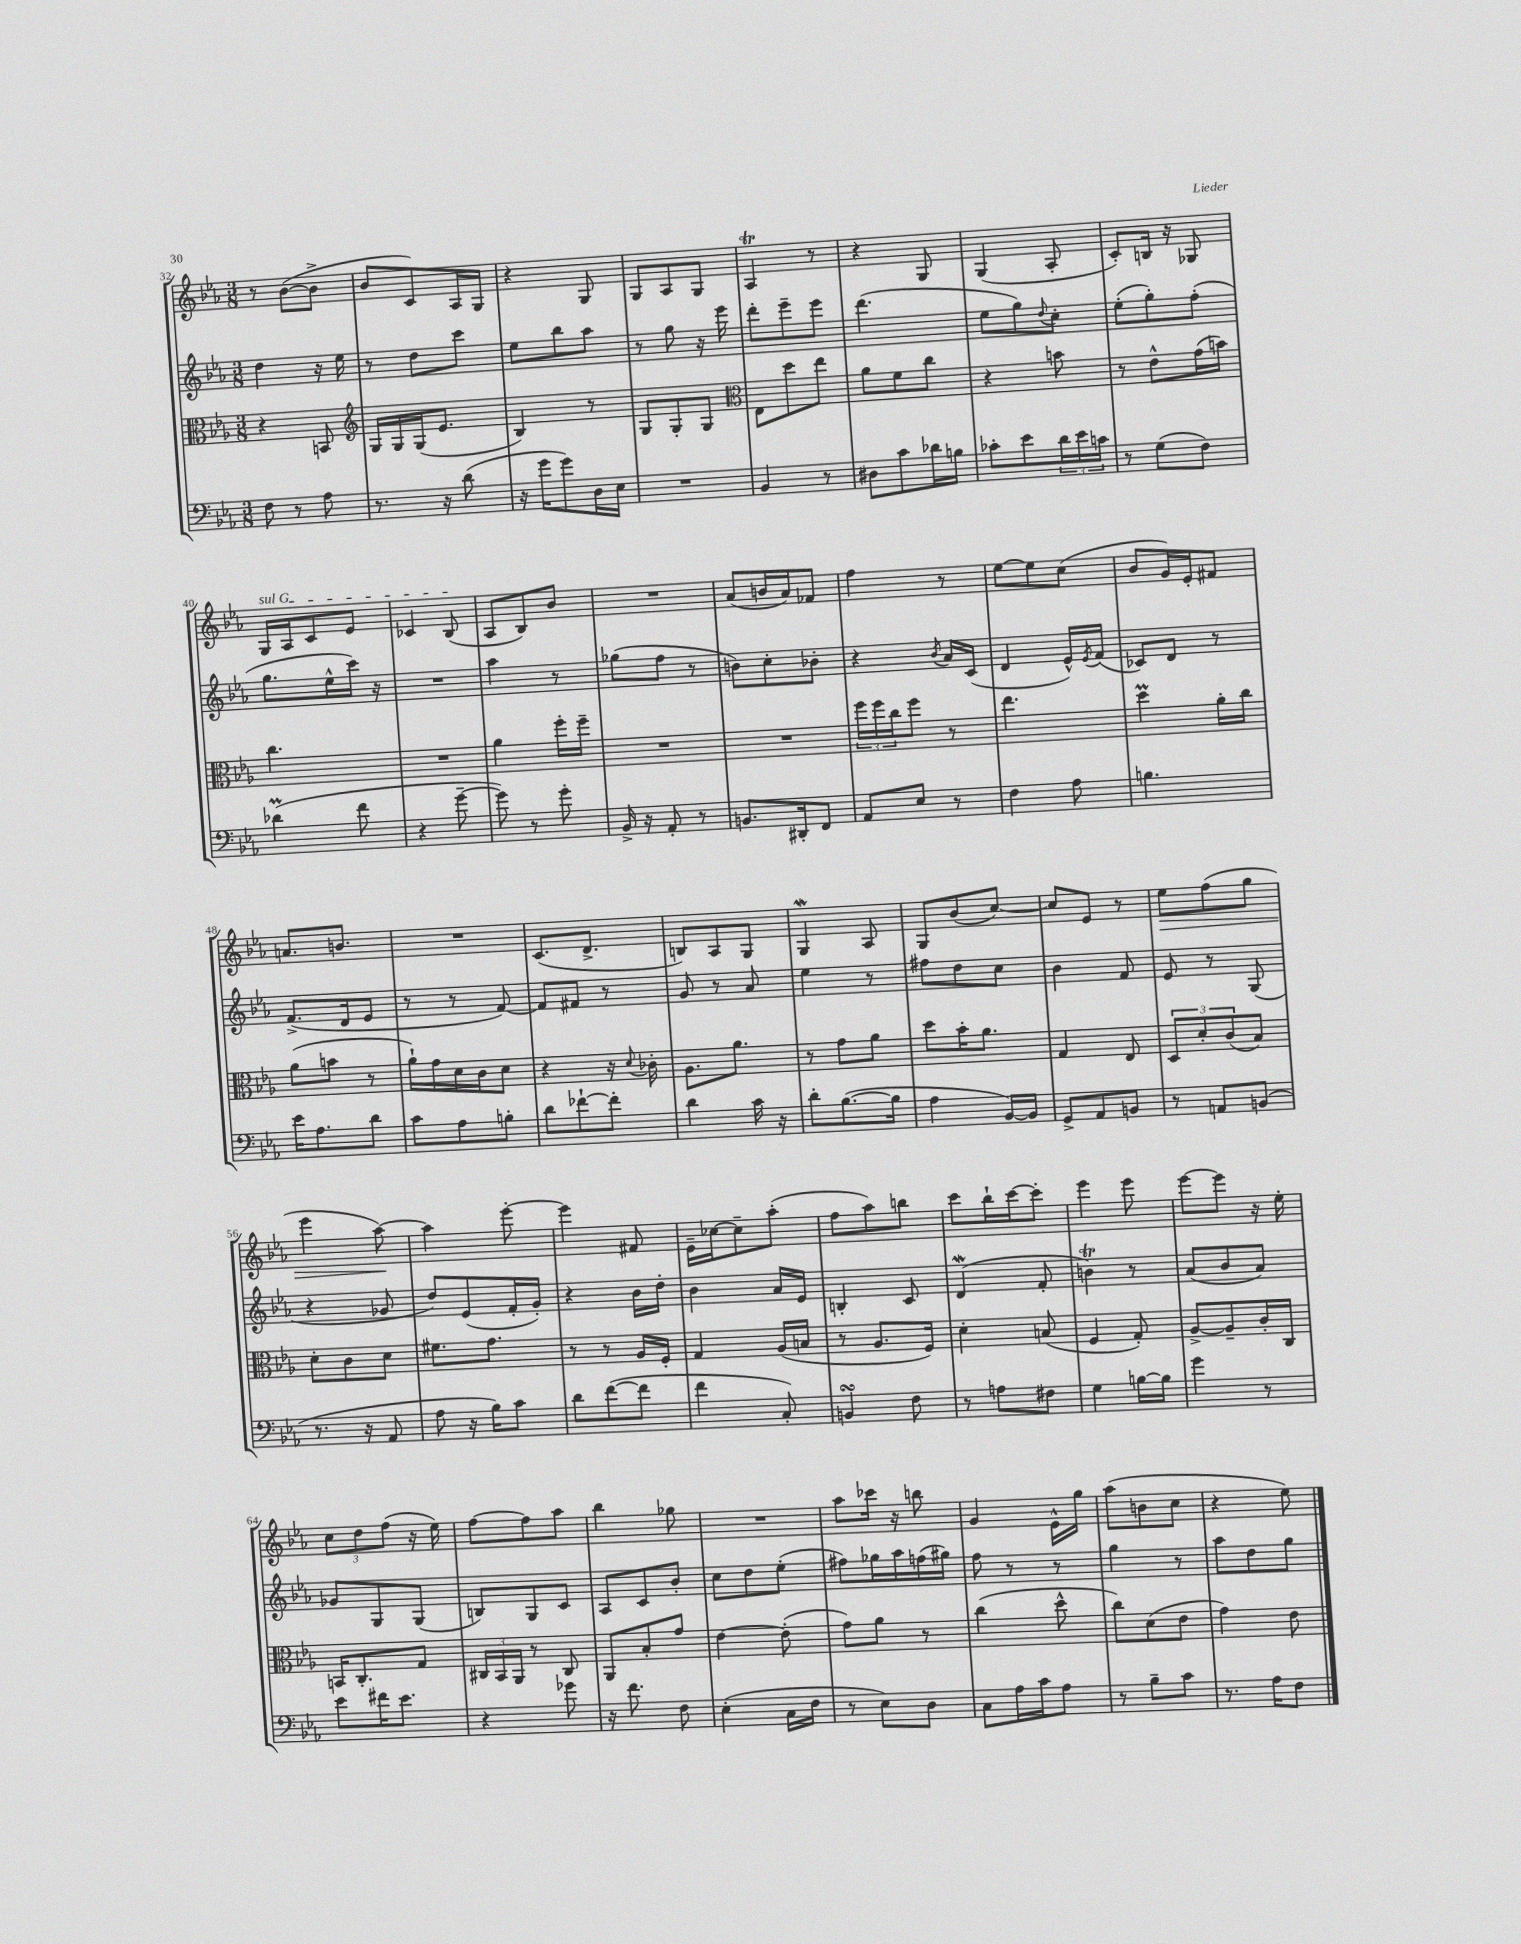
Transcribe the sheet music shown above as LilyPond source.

<<
\new StaffGroup <<
\new Staff = "s0" {
    \clef treble \key ees \major \numericTimeSignature \time 3/8
    r8 bes'8~( bes'8-> |
    bes'8 c'8) aes16 g16 |
    r4 g8 |
    g8 aes8 g8 |
    aes4\trill r8 |
    r4 g8 |
    g4( aes8-. |
    c'8-.) b16 r16 ges8 |
    \once \override TextSpanner.bound-details.left.text = \markup { \italic "sul G" } g16\startTextSpan aes16 c'8 ees'8 |
    ces'4 bes8\stopTextSpan( |
    aes8 bes8) bes'8 |
    R4. |
    aes'8( b'16 aes'16) fes'8 |
    f''4 r8 |
    ees''8~ ees''8 c''8( |
    bes'8 g'16) ees'16-. fis'8 |
    a'8. b'8. |
    R4. |
    c'8.( d'8.-> |
    b8) aes8 g8 |
    g4\mordent aes8 |
    g8 bes'8( c''8~) |
    c''8 ees'8 r8 |
    ees''8\> f''8( g''8 |
    ees'''4 aes''8~\!) |
    aes''4 ees'''8~-. |
    ees'''4 fis'8 |
    ees'16-- ces''16~ ces''8-- aes''8-.( |
    f''8 aes''8) b''8 |
    c'''8 bes''16-! c'''16~ c'''8-. |
    ees'''4 ees'''8 |
    ees'''8~ ees'''8 r16 ees''16-. |
    \tuplet 3/2 { c''8 d''8 f''8( } r16 ees''16) |
    f''8~ f''8 aes''8 |
    bes''4 ges''8 |
    R4. |
    aes''8 ces'''16 r16 b''8 |
    g'4 ees'16-^ g''16 |
    aes''8( b'8 c''8 |
    r4 ees''8) \bar "|." |
}
\new Staff = "s1" {
    \clef treble \key ees \major \numericTimeSignature \time 3/8
    d''4 r16 ees''16 |
    r8 d''8 c'''8 |
    ees''8 bes''8 aes''8 |
    r8 g''8 r16 ees'''16 |
    d'''8-. ees'''8-- ees'''8 |
    d'''4.( |
    ees''8 g''8) \appoggiatura { d''8 } c''8-. |
    ees''8-.( g''8-.) f''8-.( |
    g''8. ees''16-^ c'''16) r16 |
    R4. |
    aes''4 r8 |
    ges''8( f''8 r8 |
    b'8) c''8-. bes'8-. |
    r4 \acciaccatura { bes'8 } aes'16 c'16( |
    d'4 ees'16-^) \acciaccatura { ees'8 } f'16( |
    ces'8) d'8 r8 |
    f'8.->( d'16 ees'8 |
    r8 r8 f'8~) |
    f'8 fis'8 r8 |
    g'8 r8 aes'8 |
    ees''4 r8 |
    fis''8 d''8 c''8 |
    bes'4 f'8 |
    ees'8 r8 g8( |
    r4 ges'8 |
    d''8) ees'8( f'16-. g'16-.) |
    r4 bes'16 d''16-. |
    bes'4 aes'16 ees'16 |
    b4-. c'8 |
    d'4\mordent( f'8-. |
    b'4\trill) r8 |
    aes'8( bes'8 aes'8) |
    ges'8 g8 g8( |
    b8) g8 c'8 |
    aes8 c'8 bes'8-. |
    c''8 d''8 ees''8-.( |
    fis''8) ges''16 aes''16 f''16( gis''16) |
    f''8 r8 r8 |
    g''4 r8 |
    aes''8 d''8 g''8 \bar "|." |
}
\new Staff = "s2" {
    \clef alto \key ees \major \numericTimeSignature \time 3/8
    r4 b,8 |
    \clef treble g16 g16 g16( ees'8. |
    bes4) r8 |
    g8 g8-. g8 |
    \clef alto ees8 d''8 ees''8 |
    aes'8 f'8 c''8 |
    r4 b'8 |
    r8 ees'8-^ g'16( b'16) |
    c''4. |
    R4. |
    aes'4 f''16-. f''16-- |
    R4. |
    R4. |
    \tuplet 3/2 { f''16 f''16 c''16 } f''8 r8 |
    ees''4. |
    d''4\prall aes'16-. c''16 |
    aes'8( b'8 r8 |
    aes'16-!) g'16 d'16 c'16 d'8 |
    r4 r16 \appoggiatura { d'8 } ces'16-. |
    aes8. aes'8. |
    r8 g'8 aes'8 |
    d''8 bes'16-. aes'8. |
    g4 ees8 |
    \tuplet 3/2 { d8 d'8-. c'8( } bes8) |
    d'8-. c'8 d'8 |
    fis'8. g'8. |
    r8 r8 aes16 f16-. |
    g4 aes16( b16 |
    r8 aes8. f16) |
    d'4-. b8( |
    f4 g8-.) |
    aes8~-> aes8-- c'16-. c16 |
    b,16 c8.-. g8 |
    \tuplet 3/2 { cis16 bes,16 aes,16 } r8 cis8 |
    aes,8 bes8-. g'8 |
    ees'4~ ees'8-.( |
    g'8) aes'8 r8 |
    c''4( d''8-^ |
    c''8) d'8( ees'8 |
    g'4) ees'8 \bar "|." |
}
\new Staff = "s3" {
    \clef bass \key ees \major \numericTimeSignature \time 3/8
    f8 r8 aes8 |
    r8. r16 d'8( |
    r16 g'16 g'8) d16 ees16 |
    R4. |
    bes,4 r8 |
    dis8 c'8 des'16 b16 |
    ces'8-. ees'8 \tuplet 3/2 { d'16 ees'16 c'16 } |
    r8 g8( f8) |
    des'4\prall( f'8 |
    r4 g'8~-- |
    g'8) r8 g'8-. |
    bes,16-> r16 aes,8-. r8 |
    b,8. dis,16-. f,8 |
    aes,8 ees8 r8 |
    f4 aes8 |
    b4. |
    ees'16 aes8. d'8 |
    c'8 aes8 b8-. |
    d'8 fes'8~-! fes'8-. |
    d'4 c'16 r16 |
    d'8-. bes8.~( bes16 |
    aes4 bes,16~) bes,16 |
    g,8-> aes,8 b,8 |
    r8 a,8 b,8( |
    r8. r16 aes,8 |
    aes8 r16 bes16) c'8 |
    d'8 f'8~( f'8 |
    f'4 c8-.) |
    b,4\turn f8 |
    r8 a8 fis8 |
    g4 b16~ b16 |
    g'4 r8 |
    ees'8 fis'16 ees'8. |
    r4 ges'8 |
    r16 f'8. f8 |
    ees4-.( c16 f16 |
    r8 ees8) d8 |
    c8 aes16 c'16 aes8 |
    r8 bes8-- c'8 |
    r8. aes16 f8 \bar "|." |
}
>>
>>
\layout { \context { \Score currentBarNumber = #32 } }
